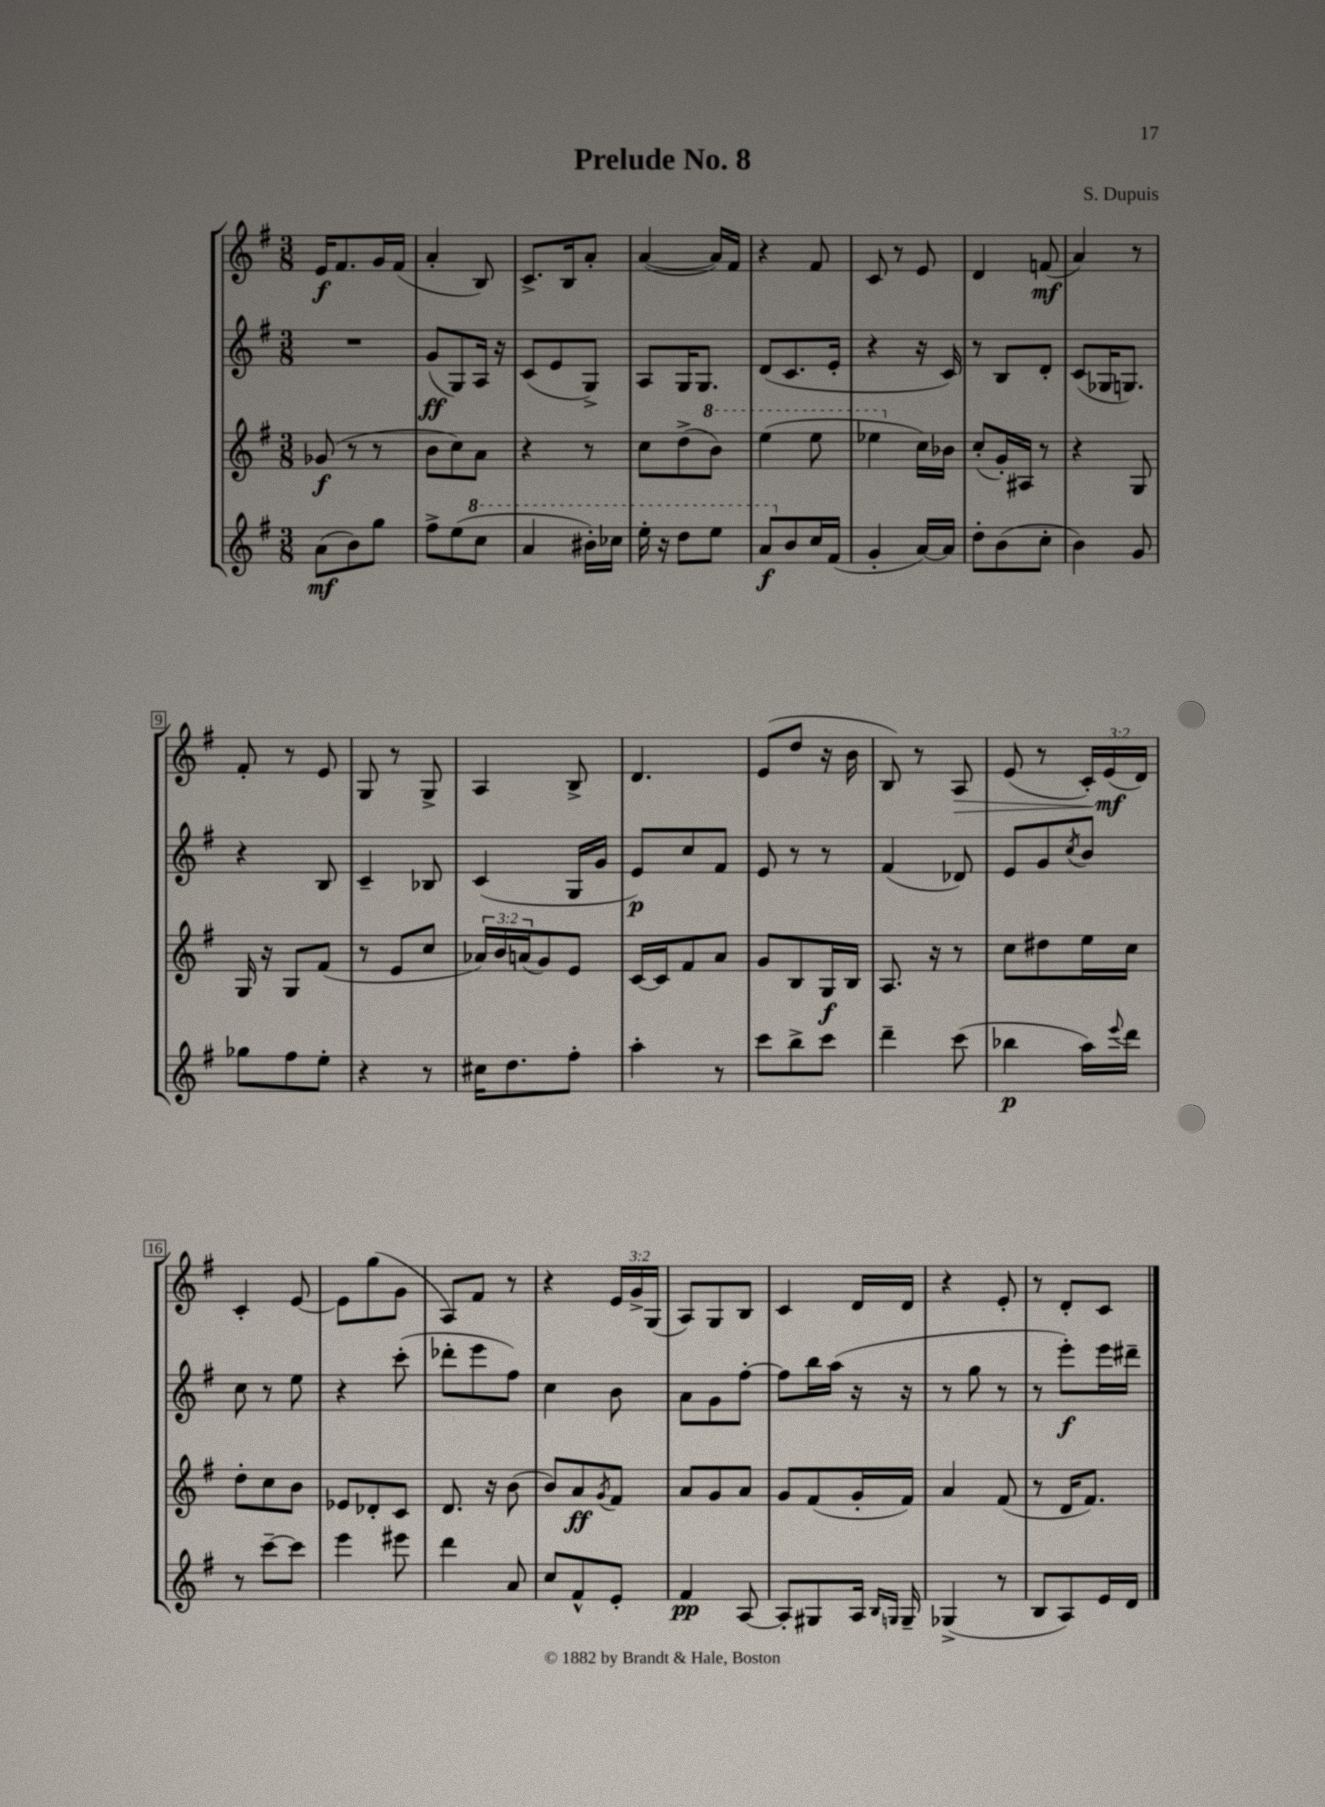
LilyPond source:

\header { title = "Prelude No. 8" composer = "S. Dupuis" }
<<
\new StaffGroup <<
\new Staff = "s0" {
    \clef treble \key g \major \numericTimeSignature \time 3/8 \override Staff.TupletNumber.text = #tuplet-number::calc-fraction-text
    e'16\f fis'8. g'16 fis'16( |
    a'4-. b8) |
    c'8.-> b16 a'8-. |
    a'4~( a'16) fis'16 |
    r4 fis'8 |
    c'8 r8 e'8 |
    d'4 f'8\mf( |
    a'4) r8 |
    fis'8-. r8 e'8 |
    g8 r8 g8-> |
    a4 b8-> |
    d'4. |
    e'8( d''8 r16 b'16 |
    b8) r8 a8\> |
    e'8( r8 \tuplet 3/2 { c'16-.\!) e'16\mf( d'16) } |
    c'4-. e'8~ |
    e'8 g''8( g'8 |
    a8) fis'8 r8 |
    r4 \tuplet 3/2 { e'16 g'16-> g16( } |
    a8) g8 b8 |
    c'4 d'16 d'16 |
    r4 e'8-. |
    r8 d'8-. c'8 \bar "|." |
}
\new Staff = "s1" {
    \clef treble \key g \major \numericTimeSignature \time 3/8
    R4. |
    g'8\ff( g8) a16 r16 |
    c'8( e'8 g8->) |
    a8 g16 g8. |
    d'8( c'8. e'16-. |
    r4 r16 c'16) |
    r8 b8 d'8-. |
    c'8( ges16 g8.) |
    r4 b8 |
    c'4-- bes8 |
    c'4( g16 g'16 |
    e'8\p) c''8 fis'8 |
    e'8 r8 r8 |
    fis'4( des'8) |
    e'8 g'8 \acciaccatura { c''8 } b'8 |
    c''8 r8 e''8 |
    r4 c'''8-.( |
    des'''8-. e'''8 fis''8) |
    c''4 b'8 |
    a'8 g'8 fis''8~-. |
    fis''8 b''16 a''16( r16 r16 |
    r8 g''8 r8 |
    r8 e'''8-.\f) e'''16 dis'''16-- \bar "|." |
}
\new Staff = "s2" {
    \clef treble \key g \major \numericTimeSignature \time 3/8 \override Staff.TupletNumber.text = #tuplet-number::calc-fraction-text
    ges'8\f( r8 r8 |
    b'8 c''8) a'8 |
    r4 r8 |
    c''8 d''8->( \ottava #1 b''8) |
    e'''4( e'''8 |
    ees'''4 \ottava #0 c''16) bes'16 |
    c''8-.( g'16-.) ais16 r8 |
    r4 g8 |
    g16 r16 g8 fis'8( |
    r8 e'8 c''8 |
    \tuplet 3/2 { aes'16) b'16 a'16( } g'8) e'8 |
    c'16~ c'16 fis'8 a'8 |
    g'8 b8 g16\f b16 |
    a8. r16 r8 |
    c''8 dis''8 e''16 c''16 |
    d''8-. c''8 b'8 |
    ees'8 des'8-. c'8 |
    d'8. r16 b'8( |
    b'8) a'8\ff \acciaccatura { g'8 } fis'8 |
    a'8 g'8 a'8 |
    g'8 fis'8( g'16-. fis'16) |
    a'4 fis'8( |
    r8 d'16 fis'8.) \bar "|." |
}
\new Staff = "s3" {
    \clef treble \key g \major \numericTimeSignature \time 3/8
    a'8\mf( b'8) g''8 |
    fis''8-> e''8( \ottava #1 c'''8 |
    a''4 bis''16-.) ces'''16 |
    e'''16-. r16 d'''8 e'''8 |
    a''8\f \ottava #0 b'8 c''16 fis'16( |
    g'4-. a'16~) a'16 |
    d''8-. b'8( c''8-. |
    b'4) g'8 |
    ges''8 fis''8 e''8-. |
    r4 r8 |
    cis''16 d''8. fis''8-. |
    a''4-. r8 |
    c'''8 b''8-> c'''8 |
    d'''4-- c'''8( |
    bes''4\p a''16) \appoggiatura { e'''8 } d'''16 |
    r8 c'''8~-- c'''8 |
    e'''4 eis'''8 |
    d'''4 a'8 |
    c''8 fis'8-^ e'8-. |
    fis'4\pp a8~ |
    a8-. gis8 a16 \grace { b16 g16 } g16-- |
    ges4->( r8 |
    b8 a8) e'16 d'16 \bar "|." |
}
>>
>>
\layout { \context { \Score \override BarNumber.stencil = #(make-stencil-boxer 0.1 0.3 ly:text-interface::print) } }
